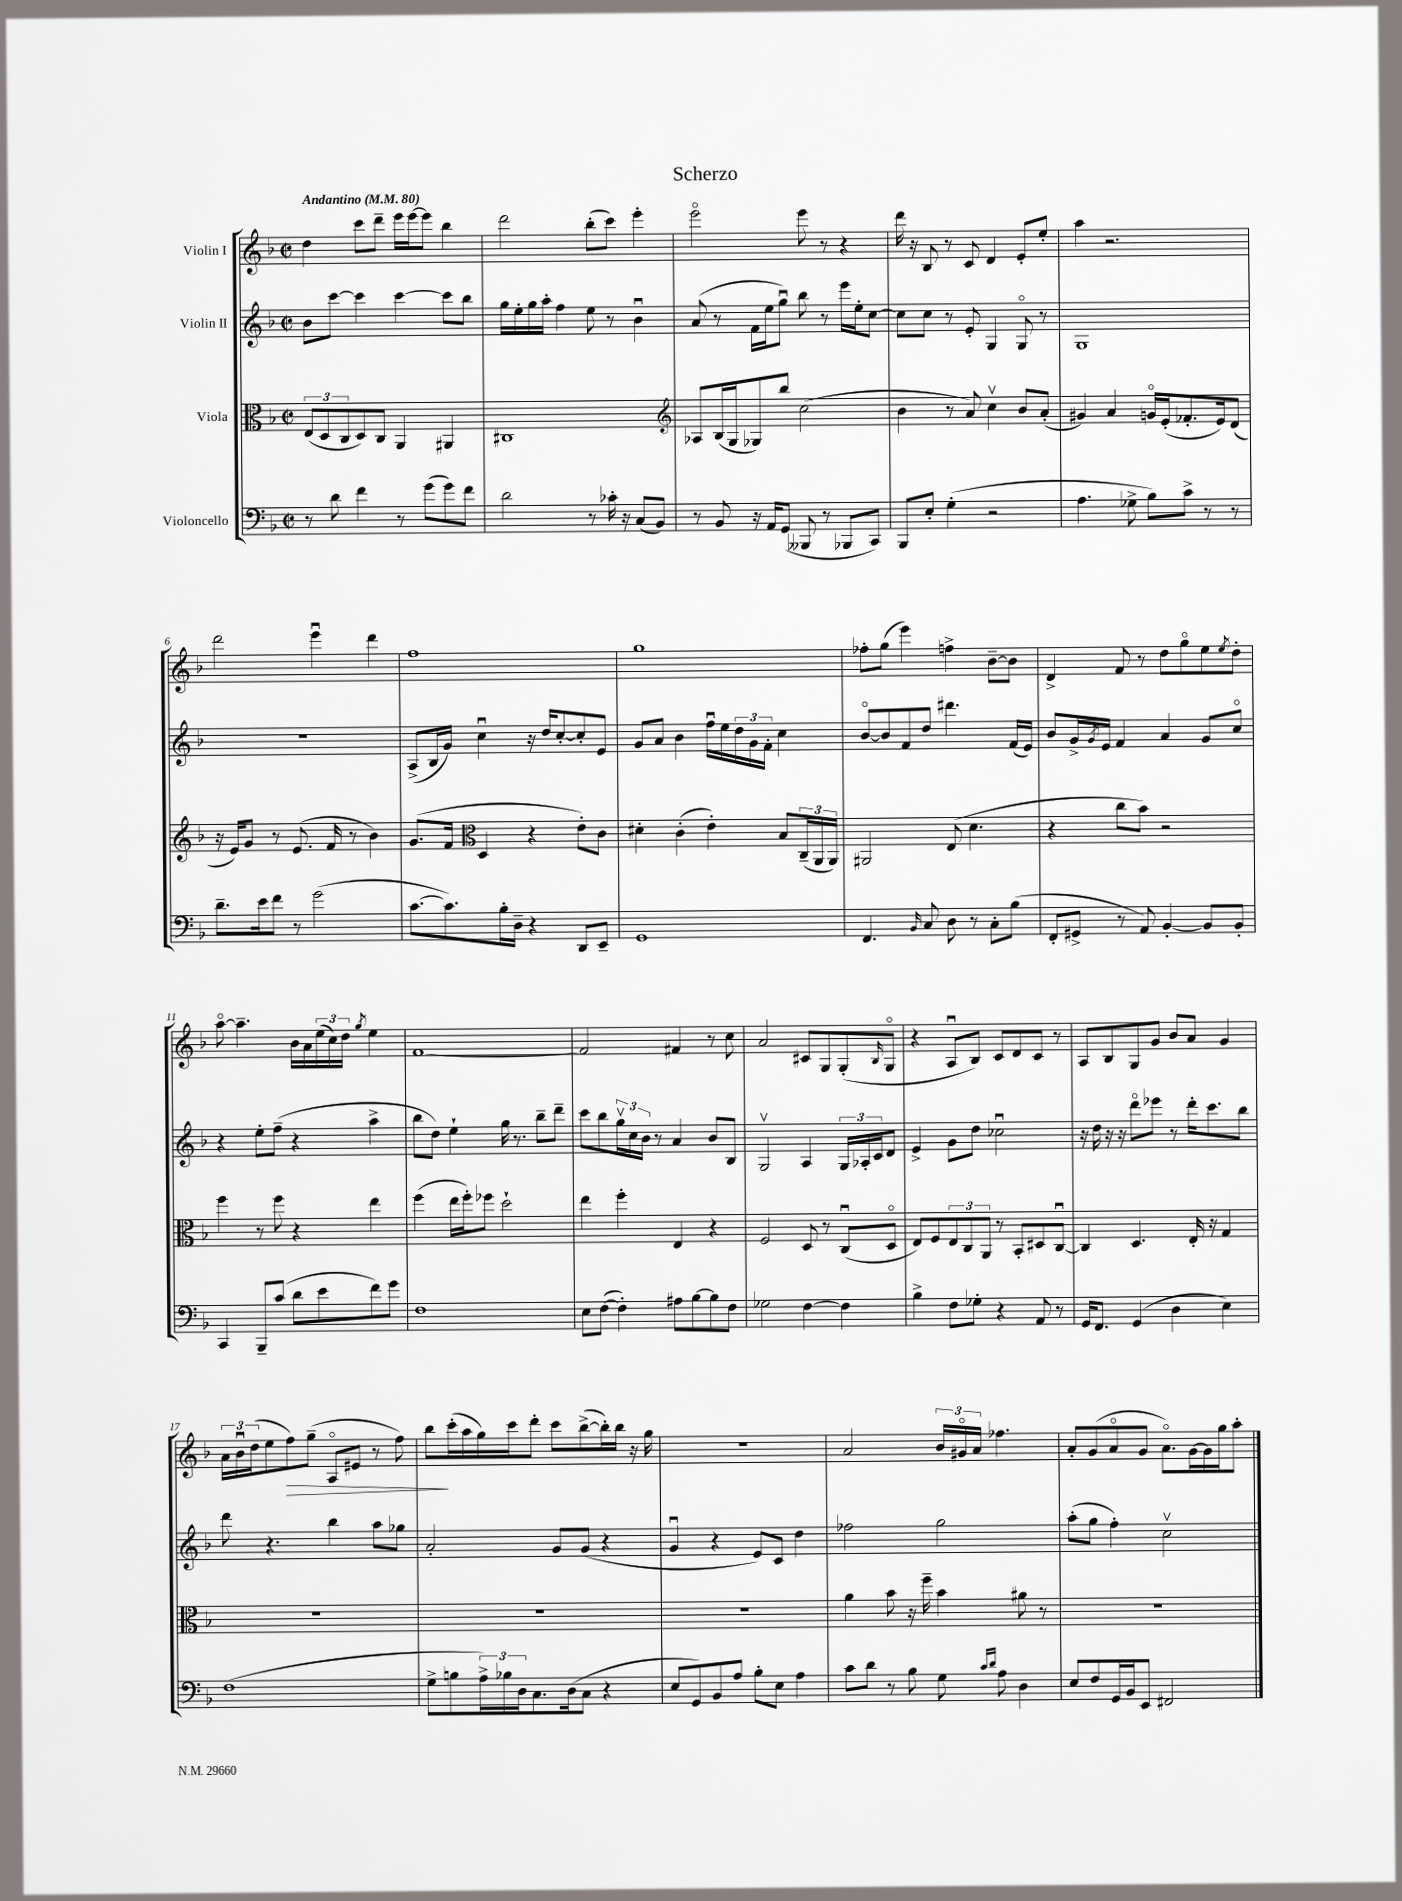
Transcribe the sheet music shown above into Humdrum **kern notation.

**kern	**kern	**kern	**kern
*staff4	*staff3	*staff2	*staff1
*clefF4	*clefC3	*clefG2	*clefG2
*k[b-]	*k[b-]	*k[b-]	*k[b-]
*M2/2	*M2/2	*M2/2	*M2/2
*met(c|)	*met(c|)	*met(c|)	*met(c|)
*MM80	*MM80	*MM80	*MM80
8r	(12E/L	8b-\L	4dd\
.	12D/	.	.
8d\	.	[8ccc\J	.
.	12C/	.	.
4f\	8D/)	4ccc\]	8ccc\L
.	8C/J	.	8ddd~\J
8r	4AA/	[4ccc\	16eee\LL
.	.	.	[16eee\J
(8g\L	.	.	8eee\]J
8g\)	4AA#/	8ccc\]L	4bb-\
8f\J	.	8bb-\J	.
=	=	=	=
2d\	1C#	16gg\LL	2ddd\
.	.	16ee'\	.
.	.	16gg\	.
.	.	16aa'\JJ	.
.	.	4ff\	.
8r	.	8ee\	(8bb-'\L
16c-'\	.	8r	8ccc\J)
16r	.	.	.
(8C/L	.	4b-u\	4eee'\
8BB-/J)	.	.	.
=	=	=	=
*	*clefG2	*	*
8r	8A-/L	(8a/	2eeeo\
8BB-/	(16B-/L	8r	.
.	16G/J	.	.
16r	8G-/)	16f\LL	.
16AA/LK	.	16ee\J	.
(8GG/J	8bb-/J	8ggu\J)	.
8BBB--/	(2cc\	8bb-\	8eee\
8r	.	8r	8r
8BBB-/L	.	16eee\LL	4r
.	.	16ee'\J	.
8CC/J)	.	[8cc\J	.
=	=	=	=
8BBB-/L	4b-\	8cc\]L	16ddd\
.	.	.	16r
8E'/J	.	8cc\J	8B-/
(4G'\	8r	8r	8r
.	8a/)	8e'/	8c/
2r	4ccv\	4G/	4d/
.	8b-/L	8Go/	8e'/L
.	(8a'/J	8r	8ee'/J
=	=	=	=
4.A\	4g#/)	1G	4aa\
.	4a/	.	2.r
8G-^\	.	.	.
8B-\L)	16go/LL	.	.
.	(16e'/J	.	.
8c^\J	8.f-'/	.	.
8r	.	.	.
.	16e/k)	.	.
8r	(8d/J	.	.
=	=	=	=
8.d~\L	16r	1r	2ddd\
.	16e/LK)	.	.
.	8g/J	.	.
16e\k	.	.	.
8f\J	8r	.	.
8r	(8.e/	.	.
(2g\	.	.	4eeeu\
.	16f/	.	.
.	8r	.	.
.	4b-\)	.	4ddd\
=	=	=	=
[8.c\L	(8.g/L	(8A^/L	1ff
.	.	16B-/L	.
8.c\])	16f/Jk	16g/JJ)	.
*	*clefC3	*	*
.	4D/	4ccu\	.
16B-'\L	.	.	.
16D~\JJ	.	.	.
4r	4r	16r	.
.	.	16dd/LK	.
.	.	[8cc'/	.
8DD/L	8e'\L)	8cc'/]	.
8EE~/J	8c\J	8e/J	.
=	=	=	=
1GG	4d#'\	8g/L	1gg
.	.	8a/J	.
.	(4c'\	4b-\	.
.	4e'\)	16ffu\LL	.
.	.	16ee\	.
.	.	24dd\	.
.	.	24g\	.
.	.	24f'\JJ	.
.	8B-/L	4cc\	.
.	(24C~/L	.	.
.	24AA/	.	.
.	24AA/JJ)	.	.
=	=	=	=
4.FF/	2AA#/	[8b-o/L	8ff-'\L
.	.	8b-/]	(8gg\J
.	.	8f/	4eee\)
16qqBB-/	.	.	.
8C/	.	8dd/J	.
8D\	(8E/	4.ddd#\	4ff^\
8r	4.d\	.	.
8C'\L	.	.	[8b-~\L
(8B-\J	.	(16f/LL	8b-\]J
.	.	16e/JJ)	.
=	=	=	=
8FF'/L	4r	8b-/L	4d^/
8GG#^/J	.	16g^/L	.
.	.	8qg/	.
.	.	16e/JJ	.
8r	8cc\L	4f/	8f/
8AA/)	8b-\J)	.	8r
[4BB-'/	2r	4a/	8dd\L
.	.	.	8ggo\
8BB-/]L	.	8g/L	8ee\
.	.	.	8qee/
8BB-'/J	.	8cco/J	8dd'\J
=	=	=	=
4CC/	4ff\	4r	[8aao\
.	.	.	4.aa~\]
8BBB-~/L	8r	8ee'\L	.
(8c/J	8ff\	(8ff~\J	.
8d\L	4r	4r	16b-\LL
.	.	.	16a\
8e\	.	.	(24ee\
.	.	.	24cc\)
.	.	.	24dd\JJ
.	.	.	8qgg/
8f\)	4ee\	4aa^\	4ee\
8g\J	.	.	.
=	=	=	=
1F	(4ff\	8bb-\L	[1f
.	.	8dd\J)	.
.	16ee\LL	4ee`\	.
.	16ff'\J)	.	.
.	8ff-\J	.	.
.	2dd`\	16gg\	.
.	.	8.r	.
.	.	8bb-~\L	.
.	.	8ddd~\J	.
=	=	=	=
8E\L	4ee\	8ccc\L	2f/]
([8F\J	.	8bb-\	.
4F'\])	4ff'\	24ggv\L	.
.	.	24cc\	.
.	.	24b-\JJ	.
.	.	8r	.
8A#\L	4E/	4a/	4f#/
[8B-\	.	.	.
8B-\]	4r	8b-/L	8r
8F\J	.	8B-/J	8cc\
=	=	=	=
2G-\	2F/	2Gv/	2a/
[4F\	8D/	4A/	8c#/L
.	8r	.	8G/
4F\]	(8Cu/L	24G/LL	(8G'/
.	.	24A-'/	.
.	.	24c/J	.
.	.	.	16qqB-/
.	8Do/J	8d/J	8Go/J
=	=	=	=
4B-^\	8E/L)	4e^/	4r
.	8F/	.	.
8F\L	12E/	8g\L	8Au/L
.	12C/	.	.
8G-'\J	.	8dd\J	8B-/J)
.	12AA/J	.	.
4r	8r	2cc-u\	8c/L
.	8BB-'/L	.	8d/
8AA/	8D#/	.	8c/J
8r	[8Cu/J	.	8r
=	=	=	=
16GG/LK	4C/]	16r	8A/L
8.FF/J	.	16dd\	.
.	.	16r	8B-/
.	.	16r	.
(4GG/	4.D/	8dddo\L	8G/
.	.	8eee-\J	8g/J
4D\	.	8r	8b-/L
.	16E'/	16ddd'\LK	8a/J
.	16r	8.ccc\	.
4E\)	4G/	.	4g/
.	.	8bb-\J	.
=	=	=	=
(1F	1r	8ddd\	24a\LL
.	.	.	24b-u\
.	.	.	(24dd\J
.	.	4.r	8ee\
.	.	.	8ff\)
.	.	.	(8gg~\J
.	.	4bb-\	8Ao/L
.	.	.	8e#/J
.	.	8aa\L	8r
.	.	8gg-\J	8ff\)
=	=	=	=
8G^\L	1r	2a'/	8bb-\L
8B\	.	.	(16ccc'\L
.	.	.	16aa\
24A^\L)	.	.	16gg\)
24B-\	.	.	.
.	.	.	16ccc\J
24D\J	.	.	.
8.C\	.	.	8ddd'\J
.	.	8g/L	8ccc\L
(16D\k	.	.	.
8C\J	.	(8g/J	([8bb-^\
4r	.	4r	16bb-'\]L)
.	.	.	16bb-\JJ
.	.	.	16r
.	.	.	16gg\
=	=	=	=
8E/L	1r	4gu/	1r
8GG/)	.	.	.
8BB-/	.	4r	.
8A/J	.	.	.
8B-'\L	.	8e/L)	.
8E\J	.	8c/J	.
4A\	.	4dd\	.
=	=	=	=
8c\L	4a\	2ff-\	2a/
8d\J	.	.	.
8r	8b-\	.	.
8B-\	16r	.	.
.	16ff~\	.	.
8G\	4b-\	2gg\	24b-/LL
.	.	.	24g#o/
.	.	.	24a/JJ
16qqc/LL	.	.	.
16qqd/JJ	.	.	.
8A\	.	.	4.ff-\
4D\	8a#\	.	.
.	8r	.	.
=	=	=	=
8E/L	1r	(8aa'\L	8a'/L
8F/	.	8gg\J	(8g/
16GG/L	.	4ff'\)	8ao/
16BB-/J	.	.	.
8EE/J	.	.	8g/J
2FF#/	.	2ccv\	8.ao\L)
.	.	.	[16g\L
.	.	.	16g\]
.	.	.	16gg\J
.	.	.	8aa'\J
==	==	==	==
*-	*-	*-	*-
